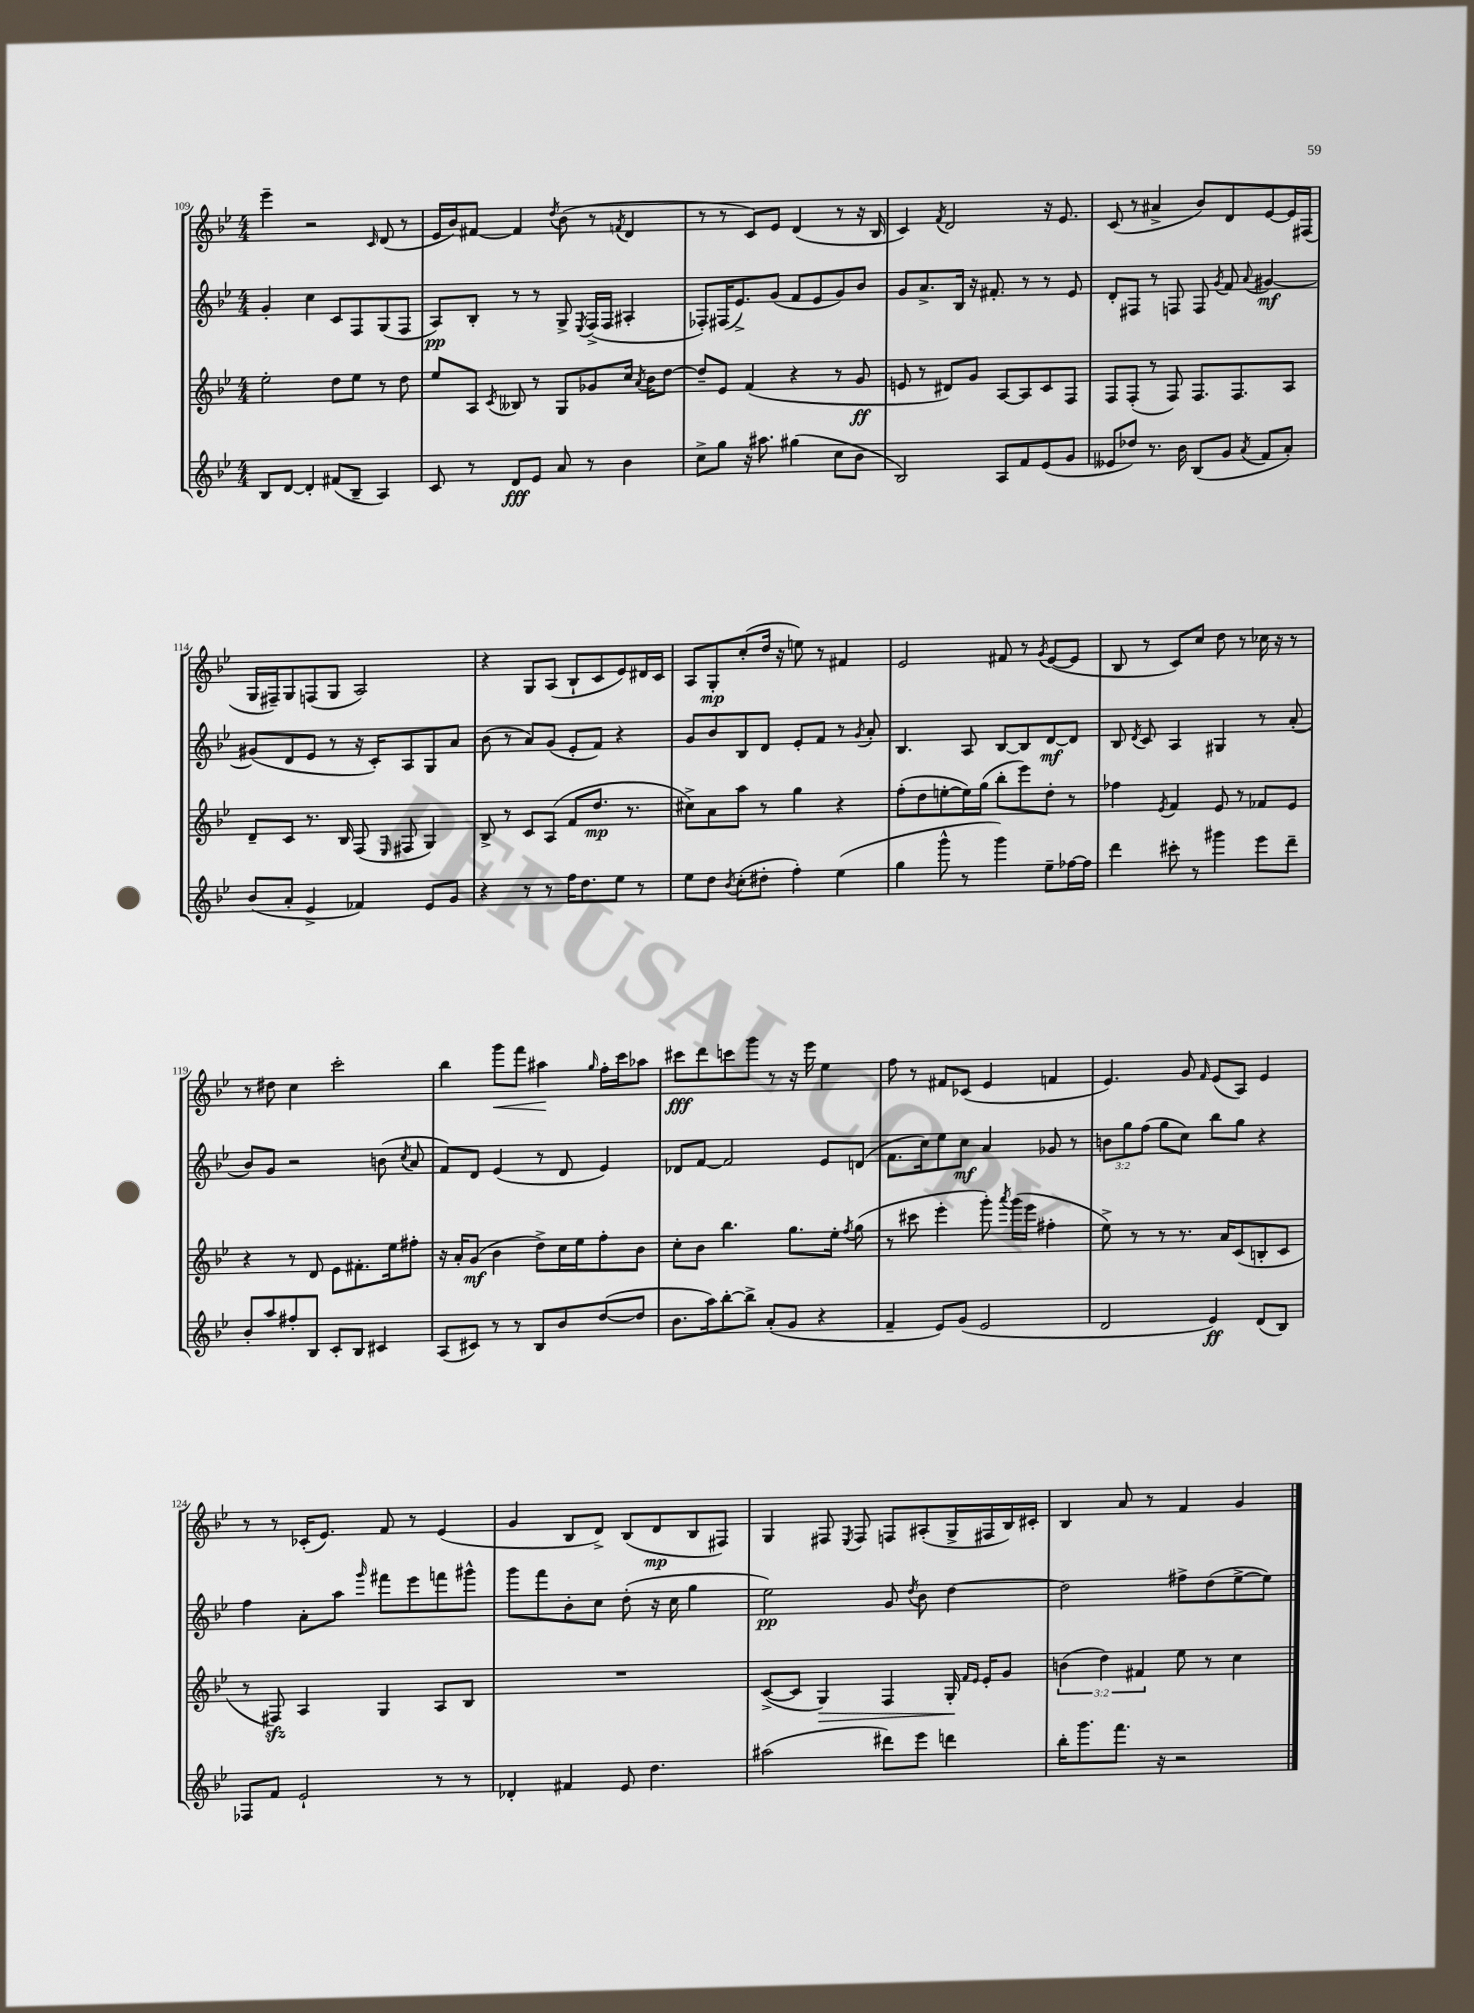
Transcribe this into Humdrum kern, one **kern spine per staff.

**kern	**kern	**kern	**kern
*staff4	*staff3	*staff2	*staff1
*clefG2	*clefG2	*clefG2	*clefG2
*k[b-e-]	*k[b-e-]	*k[b-e-]	*k[b-e-]
*M4/4	*M4/4	*M4/4	*M4/4
8B-/L	2ee-'\	4g'/	4eee-~\
[8d/J	.	.	.
4d'/]	.	4cc\	2r
(8f#/L	8dd\L	8c/L	.
8B-~/J	8ee-\J	8F/	.
.	.	.	16qqc/
4A/)	8r	(8G/	(8d/
.	8dd\	8F/J	8r
=	=	=	=
8c/	8ee-/L	8A/L)	16e-/LL
.	.	.	16b-/J)
8r	8A/J	8B-'/J	[8f#/J
.	8qc/	.	.
8d/L	8B--/	8r	4f#/]
8e-/J	8r	8r	.
.	.	.	8qdd/
8a/	8G/L	8G^/	(8b-\
.	.	8qE-/	.
8r	8g-/	(16F^/LL	8r
.	.	16F/JJ	.
.	.	.	8qf/
4b-\	16cc/Jk	4A#'/	4d/
.	8qa/	.	.
.	16b-\LK	.	.
.	[8dd\J	.	.
=	=	=	=
8cc^\L	8dd~/]L	8F-'/L)	8r
8gg\J	8e-/J	(16F#/K	8r
.	.	8.e-^/)	.
16r	(4f/	.	8c/L)
8.aa#\	.	.	.
.	.	(8g/J	8e-/J
(4gg#\	4r	8f/L	(4d/
.	.	8e-/	.
8cc\L	8r	8g/)	8r
8b-\J	8g/	8b-/J	16r
.	.	.	16B-/
=	=	=	=
2B-/)	8e/	8g/L	4c/)
.	8r	8.a^/	.
.	.	.	8qf/
.	8d#/L)	.	2d/
.	.	16B-/Jk	.
.	8g/J	16r	.
.	.	8.f#'/	.
8A/L	[8A/L	.	.
8f/	8A/]	8r	.
(8e-/	8c/	8r	16r
.	.	.	8.e-/
8g/J	8F/J	8e-/	.
=	=	=	=
8e--/L	8F/L	8d'/L	(8c/
8dd-/J)	(8F'/J	8F#/J	8r
8.r	8r	8r	4a#^/
.	8F/)	8F/	.
16b-\	.	.	.
(8B-/L	8.F/L	8F/	8b-/L)
.	.	8qg/	.
8g/J	.	8f/	8d/
.	8.F/	.	.
8qa/	.	8qqa/	.
8f/L	.	[4g#/	[8e-/
8a'/J)	8A/J	.	16e-/]L
.	.	.	(16F#/JJ
=	=	=	=
(8b-/L	8d~/L	(8g#/]L	16G/LL
.	.	.	16F#~/J)
8a'/J	8c/J	8d/	8G/
4e-^/	8.r	8e-/J	(8F/
.	.	8r	8G/J
.	16B-/	.	.
4f-/)	(8F/	16r	2A/)
.	.	16c'/LK)	.
.	16qqE-/	.	.
.	8F#/	8A/	.
8e-/L	4G/)	8G/	.
8g/J	.	8a/J	.
=	=	=	=
4r	8B-^/	(8b-\	4r
.	8r	8r	.
8r	8c/L	8a/L)	8G/L
8r	(8A/J	(8g/J	(8A/J
16ff\LK	8f/L	8e-'/L	8B-`/L
8.dd\	.	.	.
.	8.dd/J	8f/J)	8c/
8ee-\J	.	4r	8e-/)
.	8.r	.	.
8r	.	.	16d#/L
.	.	.	16c/JJ
=	=	=	=
8ee-\L	8cc#^\L)	8g/L	8A/L
8dd\J	8a\	8b-/	8G'/
8qb-/	.	.	.
(8cc'\L	8aa\J	8B-/	(8cc'/
8dd#'\J	8r	8d/J	16dd/Jk
.	.	.	16r
4ff'\)	4gg\	8e-'/L	8ee\)
.	.	8f/J	8r
(4ee-\	4r	8r	4f#/
.	.	8qg/	.
.	.	8a'/	.
=	=	=	=
4gg\	(8ff'\L	4.B-/	2e-/
.	8dd\	.	.
8ggg^^\	[8ee'\	.	.
8r	16ee\]L)	8A/	.
.	(16gg\JJ	.	.
4ggg\)	8bb-'\L	[8B-/L	8f#/
.	8eee-\)	8B-/]	8r
.	.	.	8qg/
8ee-~\L	8dd'\J	[8d/	([8e-/L
[16ff-\L	8r	8d/]J	8e-/]J
16ff-\]JJ	.	.	.
=	=	=	=
4ddd\	4ff-\	8B-/	8B-/
.	.	8qd/	.
.	.	8c/	8r
.	8qe-/	.	.
8ccc#'\	4f/	4A/	8c/L)
8r	.	.	8cc/J
4ggg#\	8e-/	4G#/	8dd\
.	8r	.	8r
8eee-\L	8f-/L	8r	16cc-\
.	.	.	16r
8ddd~\J	8e-/J	(8a'/	8r
=	=	=	=
8b-'/L	4r	8b-/L)	8r
8aa/	.	8g/J	8dd#\
8ff#'/	8r	2r	4cc\
8B-/J	8d/	.	.
8c'/L	8e-\L	.	2ccc'\
8B-/J	8.f#'\	.	.
4c#/	.	(8b\	.
.	16ee-\k	.	.
.	.	8qcc/	.
.	8ff#'\J	8a/	.
=	=	=	=
(8A/L	16r	8f/L)	4bb-\
.	16a'/LK	.	.
8c#/J)	(8g/J	8d/J	.
8r	4b-\	(4e-/	8ggg\L
8r	.	.	8fff\J
8B-/L	8dd^\L)	8r	4aa#\
8b-/	16cc\L	8d/	.
.	16ee-\J	.	.
.	.	.	16qqgg/
([8dd/	8ff'\	4e-/)	16ff'\LL
.	.	.	16ccc\J
8dd/]J	8b-\J	.	8aa-\J
=	=	=	=
8.b-\L	8cc'\L	8d-/L	8ccc#\L
.	8b-\J	[8f/J	8ddd\
16aa\k)	.	.	.
[8bb-'\	4.bb-\	2f/]	8ccc\
8bb-^\]J	.	.	8ggg\J
(8a'/L	.	.	8r
8g/J	8.gg\L	.	16r
.	.	.	16eee-\
4r	.	8e-/L	4ee-\
.	16ee-'\Jk	.	.
.	8qff/	.	.
.	(8gg\	(8d/J	.
=	=	=	=
4f~/	8r	8.f\L	8ff\
.	8ccc#\	.	8r
.	.	16cc\k)	.
8e-/L)	4eee-'\	8ee-\	8f#/L
(8g/J	.	8cc\J	(8c-/J
2e-/	8ggg'\)	4a/	4e-/
.	8qaaa/	.	.
.	(16ggg\LL	.	.
.	16eee-\JJ	.	.
.	4ff#'\	8g-/	4f/
.	.	8r	.
=	=	=	=
2d/	8ee-^\)	12b\L	4.e-/)
.	.	12gg\	.
.	8r	.	.
.	.	(12ff\J	.
.	8r	8gg\L	.
.	8.r	8cc\J)	8g/
.	.	.	16qqf/
4e-/)	.	8bb-\L	(8e-/L
.	16a/LK	.	.
.	(8c/	8gg\J	8A/J)
(8d/L	8B'/	4r	4e-/
8B-/J)	8c/J	.	.
=	=	=	=
8F-/L	8r	4ff\	8r
8f/J	8F#/)	.	8r
2e-`/	4A/	8a'\L	(16c-'/LK
.	.	.	8.e-/J)
.	.	8aa\J	.
.	.	16qqggg/	.
.	4G/	8fff#\L	8f/
.	.	8eee-\	8r
8r	8A/L	8fff\	(4e-/
8r	8B-/J	8ggg#^^\J	.
=	=	=	=
4d-'/	1r	8ggg\L	4g/
.	.	8fff\	.
4f#/	.	8b-'\	8B-/L
.	.	8cc\J	8d^/J)
8e-/	.	(8dd'\	(8B-/L
4.dd\	.	16r	8d/
.	.	16cc\	.
.	.	4gg\	8B-/
.	.	.	8F#/J)
=	=	=	=
(2aa#\	([8c^/L	2ee-\)	4G/
.	8c/]J	.	.
.	4G/)	.	8F#/
.	.	.	8qE-/
.	.	.	8F#/
8ddd#\L)	4F/	8g/	8F/L
.	.	8qdd/	.
8eee-\J	.	8b-\	(8A#'/
4ddd\	16G'/	[4dd\	16G^/L
.	16qqf/LL	.	.
.	16qqe-/JJ	.	.
.	16e-'/LK	.	16F#/
.	8g/J	.	16B-/)
.	.	.	16c#'/JJ
=	=	=	=
16bb-'\LK	(6b\	2dd\]	4B-/
8.ggg\	.	.	.
.	6dd\)	.	.
8.fff\J	.	.	8a/
.	6f#/	.	.
.	.	.	8r
16r	.	.	.
2r	8ee-\	8ff#^\L	4f/
.	8r	(8dd\	.
.	4cc\	[8ee-^\	4g/
.	.	8ee-\]J)	.
==	==	==	==
*-	*-	*-	*-
